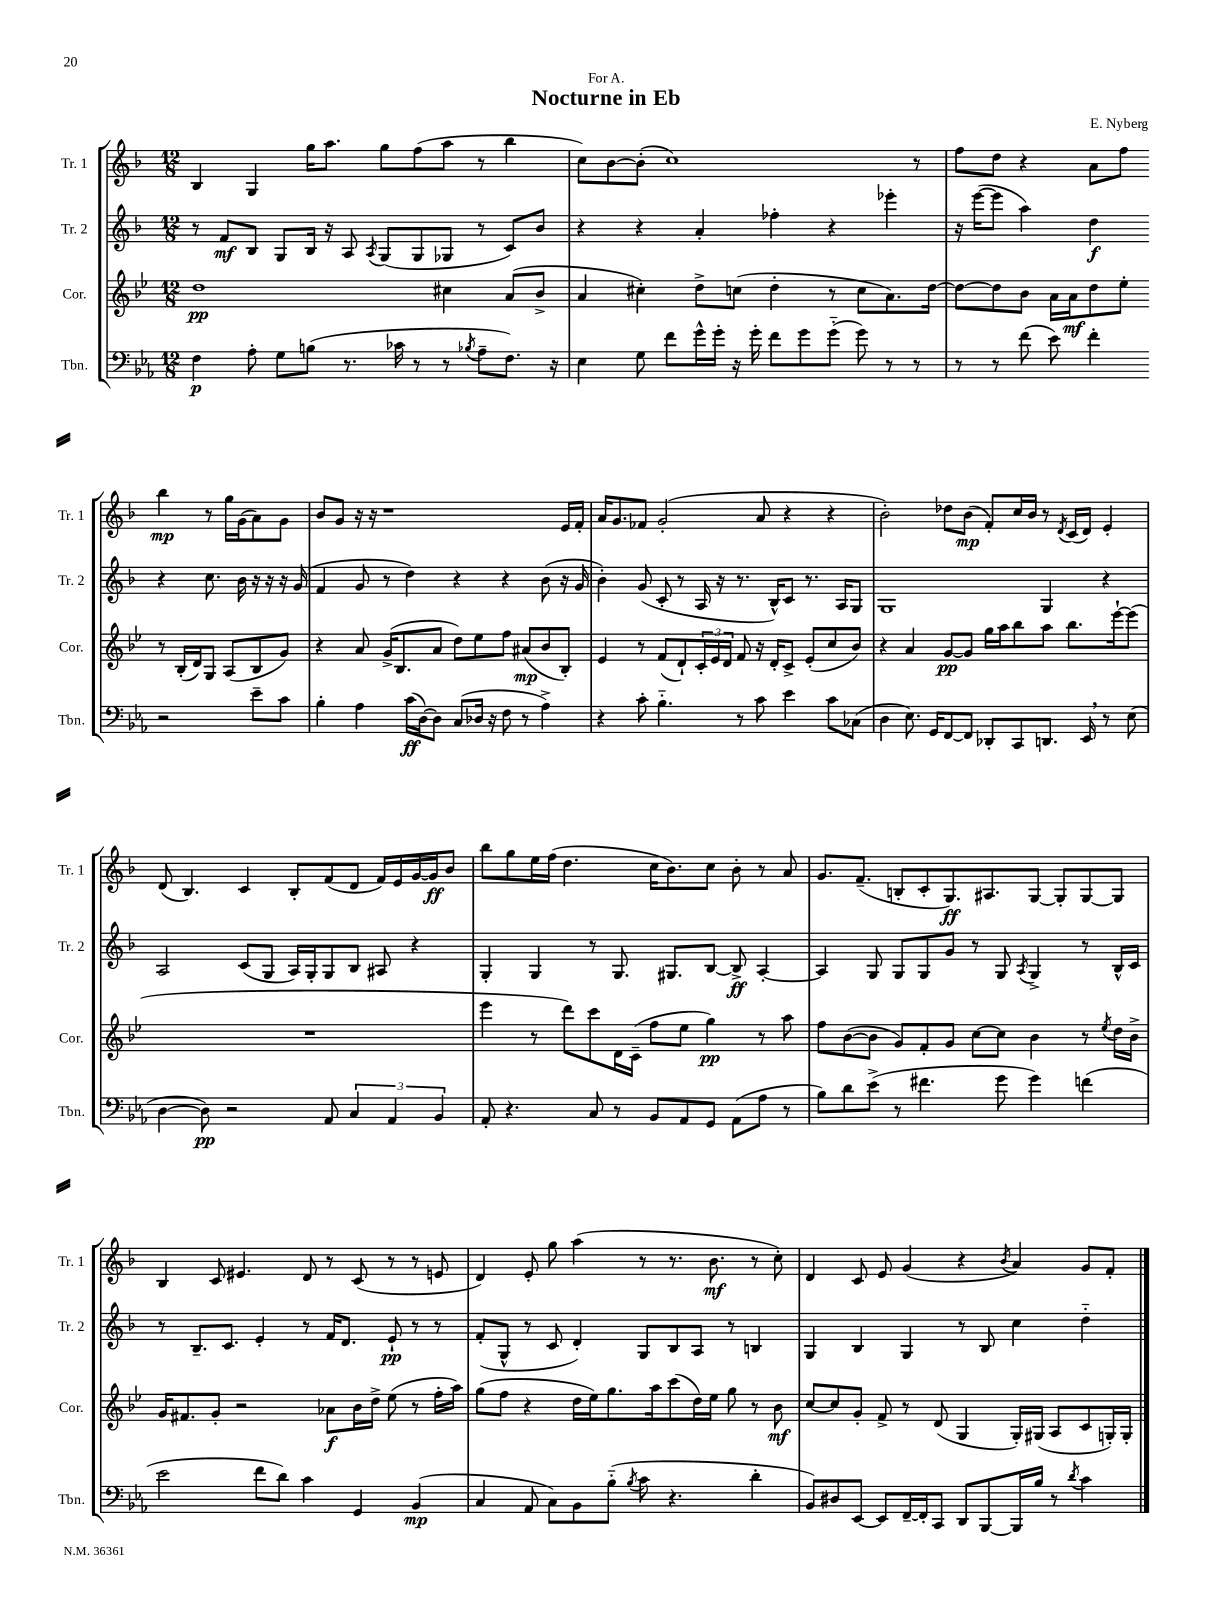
\header { title = "Nocturne in Eb" composer = "E. Nyberg" dedication = "For A." }
<<
\new StaffGroup <<
\new Staff = "s0" \with { instrumentName = "Tr. 1" shortInstrumentName = "Tr. 1" } {
    \clef treble \key f \major \numericTimeSignature \time 12/8
    bes4 g4 g''16 a''8. g''8 f''8( a''8 r8 bes''4 |
    c''8) bes'8~ bes'8-.( c''1) r8 |
    f''8 d''8 r4 a'8 f''8 bes''4\mp r8 g''16 g'16( a'8) g'8 |
    bes'8 g'8 r16 r16 r1 e'16 f'16-. |
    a'16 g'8. fes'8 g'2-.( a'8 r4 r4 |
    bes'2-.) des''8 bes'8\mp( f'8-.) c''16 bes'16 r8 \acciaccatura { d'8 } c'16( d'16) e'4-. |
    d'8( bes4.) c'4 bes8-. f'8( d'8 f'16) e'16 g'16~ g'16\ff bes'8 |
    bes''8 g''8 e''16 f''16( d''4. c''16 bes'8.) c''8 bes'8-. r8 a'8 |
    g'8. f'8.--( b8-. c'8-. g8.\ff) ais8. g8~ g8-. g8~ g8 |
    bes4 c'8 eis'4. d'8 r8 c'8( r8 r8 e'8 |
    d'4) e'8-. g''8 a''4( r8 r8. bes'8.\mf r8 c''8-.) |
    d'4 c'8 e'8 g'4( r4 \acciaccatura { bes'8 } a'4) g'8 f'8-. \bar "|." |
}
\new Staff = "s1" \with { instrumentName = "Tr. 2" shortInstrumentName = "Tr. 2" } {
    \clef treble \key f \major \numericTimeSignature \time 12/8
    r8 f'8\mf bes8 g8 bes16 r16 a8 \acciaccatura { a8 } g8( g8 ges8 r8 c'8) bes'8 |
    r4 r4 a'4-. fes''4-. r4 ees'''4-. |
    r16 e'''16~( e'''8 a''4) d''4\f r4 c''8. bes'16 r16 r16 r16 g'16( |
    f'4 g'8 r8 d''4) r4 r4 bes'8( r16 g'16 |
    bes'4-.) g'8( c'8-. r8 a16 r16 r8. bes16-^) c'8 r8. a16 g8 |
    g1 g4 r4 |
    a2 c'8( g8 a16) g16-. g8 bes8 ais8 r4 |
    g4-. g4 r8 g8. gis8. bes8~ bes8->\ff a4~-. |
    a4 g8 g8 g8 g'8 r8 g8 \acciaccatura { a8 } g4-> r8 bes16-^ c'16 |
    r8 bes8.-- c'8. e'4-. r8 f'16 d'8. e'8-!\pp r8 r8 |
    f'8-.( g8-^ r8 c'8 d'4-.) g8 bes8 a8 r8 b4 |
    g4 bes4 g4 r8 bes8 c''4 d''4-_ \bar "|." |
}
\new Staff = "s2" \with { instrumentName = "Cor." shortInstrumentName = "Cor." } {
    \clef treble \key bes \major \numericTimeSignature \time 12/8
    d''1\pp cis''4 a'8( bes'8-> |
    a'4 cis''4-.) d''8-> c''8( d''4-. r8 c''8 a'8.) d''16~ |
    d''8~ d''8 bes'8 a'16 a'16\mf d''8 ees''8-. r8 bes16-.( d'16) g8 a8( bes8 g'8) |
    r4 a'8 g'16->( bes8. a'8 d''8) ees''8 f''8 ais'8\mp( bes'8 bes8-.) |
    ees'4 r8 f'8( d'8-!) \tuplet 3/2 { c'16-. ees'16 d'16 } f'8 r16 d'16-. c'8-> ees'8-.( c''8 bes'8) |
    r4 a'4 g'8~\pp g'8 g''16 a''16 bes''8 a''8 bes''8. ees'''16~-! ees'''8( |
    R1. |
    ees'''4 r8 d'''8) c'''8 d'16 c'16--( f''8 ees''8 g''4\pp) r8 a''8 |
    f''8 bes'8~( bes'8 g'8) f'8-. g'8 c''8~ c''8 bes'4 r8 \acciaccatura { ees''8 } d''16 bes'16-> |
    g'16 fis'8. g'8-. r2 aes'8\f bes'16 d''16-> ees''8( r8 f''16-. a''16) |
    g''8( f''8 r4 d''16 ees''16) g''8. a''16 c'''8( d''16) ees''16 g''8 r8 bes'8\mf |
    c''8~ c''8 g'8-. f'8-> r8 d'8( g4 g16-.) gis16( a8 c'8 g16-.) g16-. \bar "|." |
}
\new Staff = "s3" \with { instrumentName = "Tbn." shortInstrumentName = "Tbn." } {
    \clef bass \key ees \major \numericTimeSignature \time 12/8
    f4\p aes8-. g8 b8( r8. ces'16 r8 r8 \acciaccatura { bes8 } aes8-- f8.) r16 |
    ees4 g8 f'8 g'16-^ g'16-. r16 g'16-. f'8 g'8 g'8-_( g'8) r8 r8 |
    r8 r8 f'8( ees'8) f'4-. r2 ees'8-- c'8 |
    bes4-. aes4 c'16\ff( d16~) d8 c8( des16 r16 f8 r8 aes4->) |
    r4 c'8-. bes4.-_ r8 c'8 ees'4 c'8 ces8( |
    d4 ees8.) g,16 f,8~ f,8 des,8-. c,8 d,8. ees,16 \breathe r8 ees8( |
    d4~ d8\pp) r2 aes,8 \tuplet 3/2 { c4 aes,4 bes,4 } |
    aes,8-. r4. c8 r8 bes,8 aes,8 g,8 aes,8( aes8 r8 |
    bes8) d'8 ees'8->( r8 fis'4. g'8 g'4) f'4( |
    ees'2 f'8 d'8) c'4 g,4 bes,4\mp( |
    c4 aes,8 c8) bes,8 bes8-_( \acciaccatura { bes8 } c'8 r4. d'4-. |
    bes,8) dis8 ees,8~ ees,8 f,16~-- f,16-. c,8 d,8 bes,,8~ bes,,16 bes16 r8 \acciaccatura { d'8 } c'4 \bar "|." |
}
>>
>>
\layout { \context { \Score \remove "Bar_number_engraver" } }
